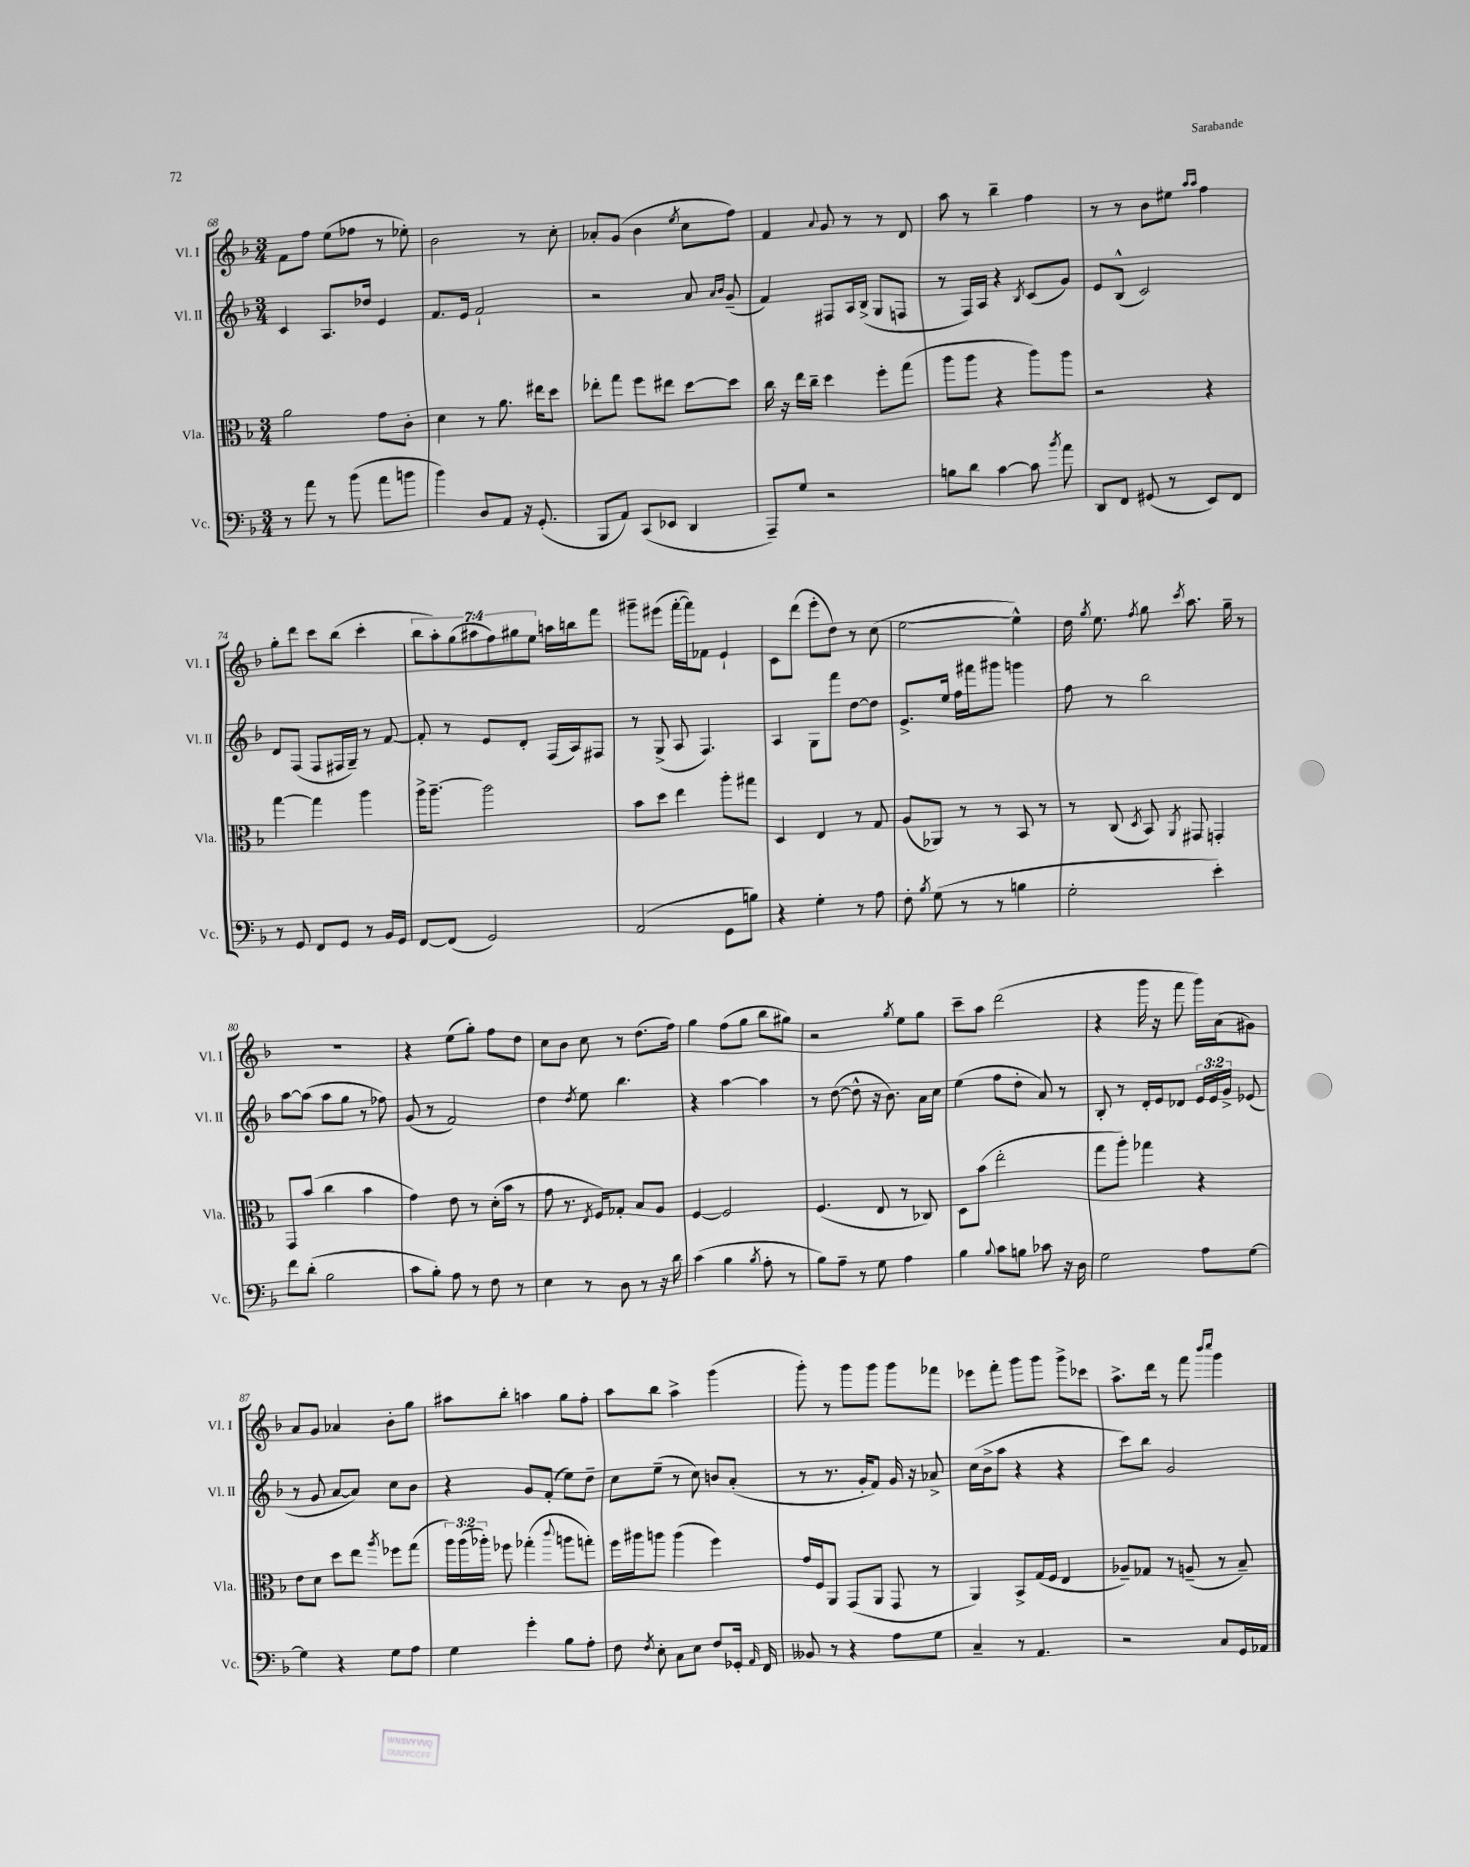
<<
\new StaffGroup <<
\new Staff = "s0" \with { instrumentName = "Vl. I" shortInstrumentName = "Vl. I" } {
    \clef treble \key f \major \numericTimeSignature \time 3/4 \override Staff.TupletNumber.text = #tuplet-number::calc-fraction-text
    \autoBeamOff f'8[ f''8] e''8[( fes''8] r8 ees''8-.) |
    bes'2 r8 c''8-. |
    aes'8[-. g'8]( bes'4 \acciaccatura { e''8 } c''8[ f''8]) |
    f'4 \appoggiatura { a'8 } g'8 r8 r8 d'8 |
    a''8 r8 bes''4-- f''4 |
    r8 r8 bes'8[ eis''8] \grace { a''16[ a''16] } f''4 |
    g''8[-. d'''8] c'''8[ bes''8]( c'''4-. |
    \tuplet 7/4 { bes''8[ a''8-.) g''8( ais''8 f''8) gis''8 e''8] } a''16[ b''16 f'''8] |
    gis'''8[-- eis'''8]( f'''16[~-. f'''16) fes'8] e'4-! |
    c'8[ d'''8]( e'''8[-. d''8]) r8 c''8( |
    e''2~ e''4-^) |
    d''16 \acciaccatura { g''8 } e''8. \acciaccatura { f''8 } g''8 \acciaccatura { c'''8 } a''8. g''16-- r8 |
    R2. |
    r4 e''8[( g''8]-.) f''8[ d''8] |
    c''8[ bes'8] c''8 r8 d''8.[( f''16]) |
    g''4 f''8[( g''8] bes''8[ gis''8]) |
    r2 \acciaccatura { g''8 } e''8[ g''8] |
    c'''8[-- a''8] d'''2( |
    r4 g'''16 r16 f'''8 g'''16[) a'16( gis'8]) |
    a'8[ g'8] aes'4 bes'8[-. g''8] |
    ais''8[ bes''8]-. a''4 g''8[ f''8]-. |
    a''8[ bes''8] a''4-> g'''4( |
    g'''8-.) r8 g'''8[ g'''8] g'''8[ fes'''8] |
    ees'''8[ f'''8]-. g'''8[ g'''8] g'''8[-> ces'''8] |
    a''8.[-> d'''16] r8 f'''8 \grace { bes'''16[ c''''16] } g'''4 \bar "|." |
}
\new Staff = "s1" \with { instrumentName = "Vl. II" shortInstrumentName = "Vl. II" } {
    \clef treble \key f \major \numericTimeSignature \time 3/4 \override Staff.TupletNumber.text = #tuplet-number::calc-fraction-text
    \autoBeamOff c'4 a8.[ des''16] e'4 |
    f'8.[ e'16] f'2-! |
    r2 a'8 \grace { a'16[ bes'16] } g'8--( |
    f'4) fis8[ a16 bes16]->( g8[ f8] |
    r8 f16[) a16] r4 \acciaccatura { bes8 } c'8[( g'8]) |
    e'8[ bes8]-^( c'2) |
    d'8[ f8]( f8[ fis16 g16]--) r8 f'8~ |
    f'8-. r8 e'8[ d'8]-. f16[( a16) fis8] |
    r8 g8->( a8 f4.) |
    a4 g8[ f'''8] d''8[~ d''8] |
    e'8.[-> e''16] f''16[ fis'''16 gis'''8] g'''4 |
    f''8 r8 bes''2 |
    a''8[~ a''8]( a''8[ g''8] r8 fes''8) |
    g'8( r8 f'2) |
    d''4 \acciaccatura { d''8 } e''8 bes''4. |
    r4 a''4~ a''4 |
    r8 d''8~( d''8-^ r16 bes'8.) a'16[ c''16] |
    e''4( f''8[ d''8]-. a'8) r8 |
    bes8-. r8 d'16[-. e'16 des'8] \tuplet 3/2 { e'16[ e'16 g'16]-> } ees'8( |
    r8 g'8 a'8[~ a'8]) c''8[ bes'8] |
    r4 g'8[ f'8]-.( e''8[) d''8]-- |
    c''8[ e''8]--( r8 c''8) b'8[ a'8]-.( |
    r8 r8. g'16[-. f'8]) g'16 r16 aes'8-> |
    c''16[( bes'16-> a''8] r4 r4 |
    c'''8[) bes''8] g'2 \bar "|." |
}
\new Staff = "s2" \with { instrumentName = "Vla." shortInstrumentName = "Vla." } {
    \clef alto \key f \major \numericTimeSignature \time 3/4 \override Staff.TupletNumber.text = #tuplet-number::calc-fraction-text
    \autoBeamOff a'2 g'8[ c'8]-. |
    d'4 r8 a'8. eis''16[ d''8] |
    ees''8[-. g''8] f''8[ eis''8] d''8[~ d''8] |
    c''16 r16 e''16[ c''16]-- d''4 f''8[-. g''8]( |
    a''8[ a''8] r4 a''8[) a''8] |
    r2 r4 |
    g''4~ g''4 a''4 |
    a''16[-> a''8.]~-- a''2 |
    bes'8[ d''8] e''4 a''8[-. gis''8] |
    d4 e4 r8 g8 |
    a8[( aes,8]) r8 r8 bes,8 r8 |
    r8 c8( \acciaccatura { d8 } bes,8) \acciaccatura { a,8 } gis,8 g,4-. |
    g,8[ bes'8]( c''4 bes'4 |
    g'4) e'8 r8 d'16[-.( bes'16] r8 |
    g'8 r8. \acciaccatura { e8 } f16[) ges8]-. bes8[ a8] |
    f4~ f2 |
    f4.( e8 r8 ces8) |
    d8[ bes'8]( e''2-. |
    g''8[ a''8]-.) ges''4 r4 |
    e'8[ d'8] d''8[ e''8] \acciaccatura { a''8 } fes''8[ g''8]( |
    \tuplet 3/2 { a''16[) a''16( aes''16]-.) } fes''8 ges''4-.( \appoggiatura { c'''8 } a''8[ g''8]-.) |
    f''16[ ais''16 a''8] a''4( f''4) |
    g'16[ f16 a,8] g,8[( a,8] g,8 r8 |
    a,4) bes,8[-> g16( f16] e4 |
    aes8[--) ges8] r8 a8--( r8 bes8--) \bar "|." |
}
\new Staff = "s3" \with { instrumentName = "Vc." shortInstrumentName = "Vc." } {
    \clef bass \key f \major \numericTimeSignature \time 3/4
    \autoBeamOff r8 a'8 r8 bes'8( a'8[ b'8] |
    bes'4) d8[ a,8] r16 g,8.-.( |
    bes,,8[ a,8]) c,8[( ees,8] d,4 |
    a,,8[--) g8] r2 |
    b8[ d'8] c'4~ c'8 \acciaccatura { bes'8 } a'8 |
    d,8[ f,8] gis,8( r8 e,8[) f,8] |
    r8 g,8 f,8[ g,8] r8 bes,16[ g,16] |
    f,8[~ f,8]( g,2) |
    a,2( g,8[ b8]) |
    r4 g4-. r8 a8 |
    f8-. \acciaccatura { bes8 } g8( r8 r8 b4 |
    g2-. e'4-.) |
    f'8[ d'8]-.( bes2 |
    c'8[ bes8]-.) a8 r8 f8 r8 |
    e4 r8 d8 r8 r16 d'16 |
    c'4( bes4 \acciaccatura { bes8 } a8-. r8 |
    bes8[) a8]-- r8 g8 a4 |
    bes4 \appoggiatura { bes8 } c'8[ b8] ces'8 r16 d16 |
    g2 a8[ g8]~ |
    g4 r4 g8[ a8] |
    g4 g'4-. bes8[ a8]-. |
    f8 \acciaccatura { f8 } e8-. c8[ e8] f8[ ges,16]-. \grace { a,16 } f,16 |
    beses,8 r8 r4 a8[ g8] |
    c4-- r8 a,4. |
    r2 c8[ g,16 aes,16] \bar "|." |
}
>>
>>
\layout { \context { \Score currentBarNumber = #68 } }
